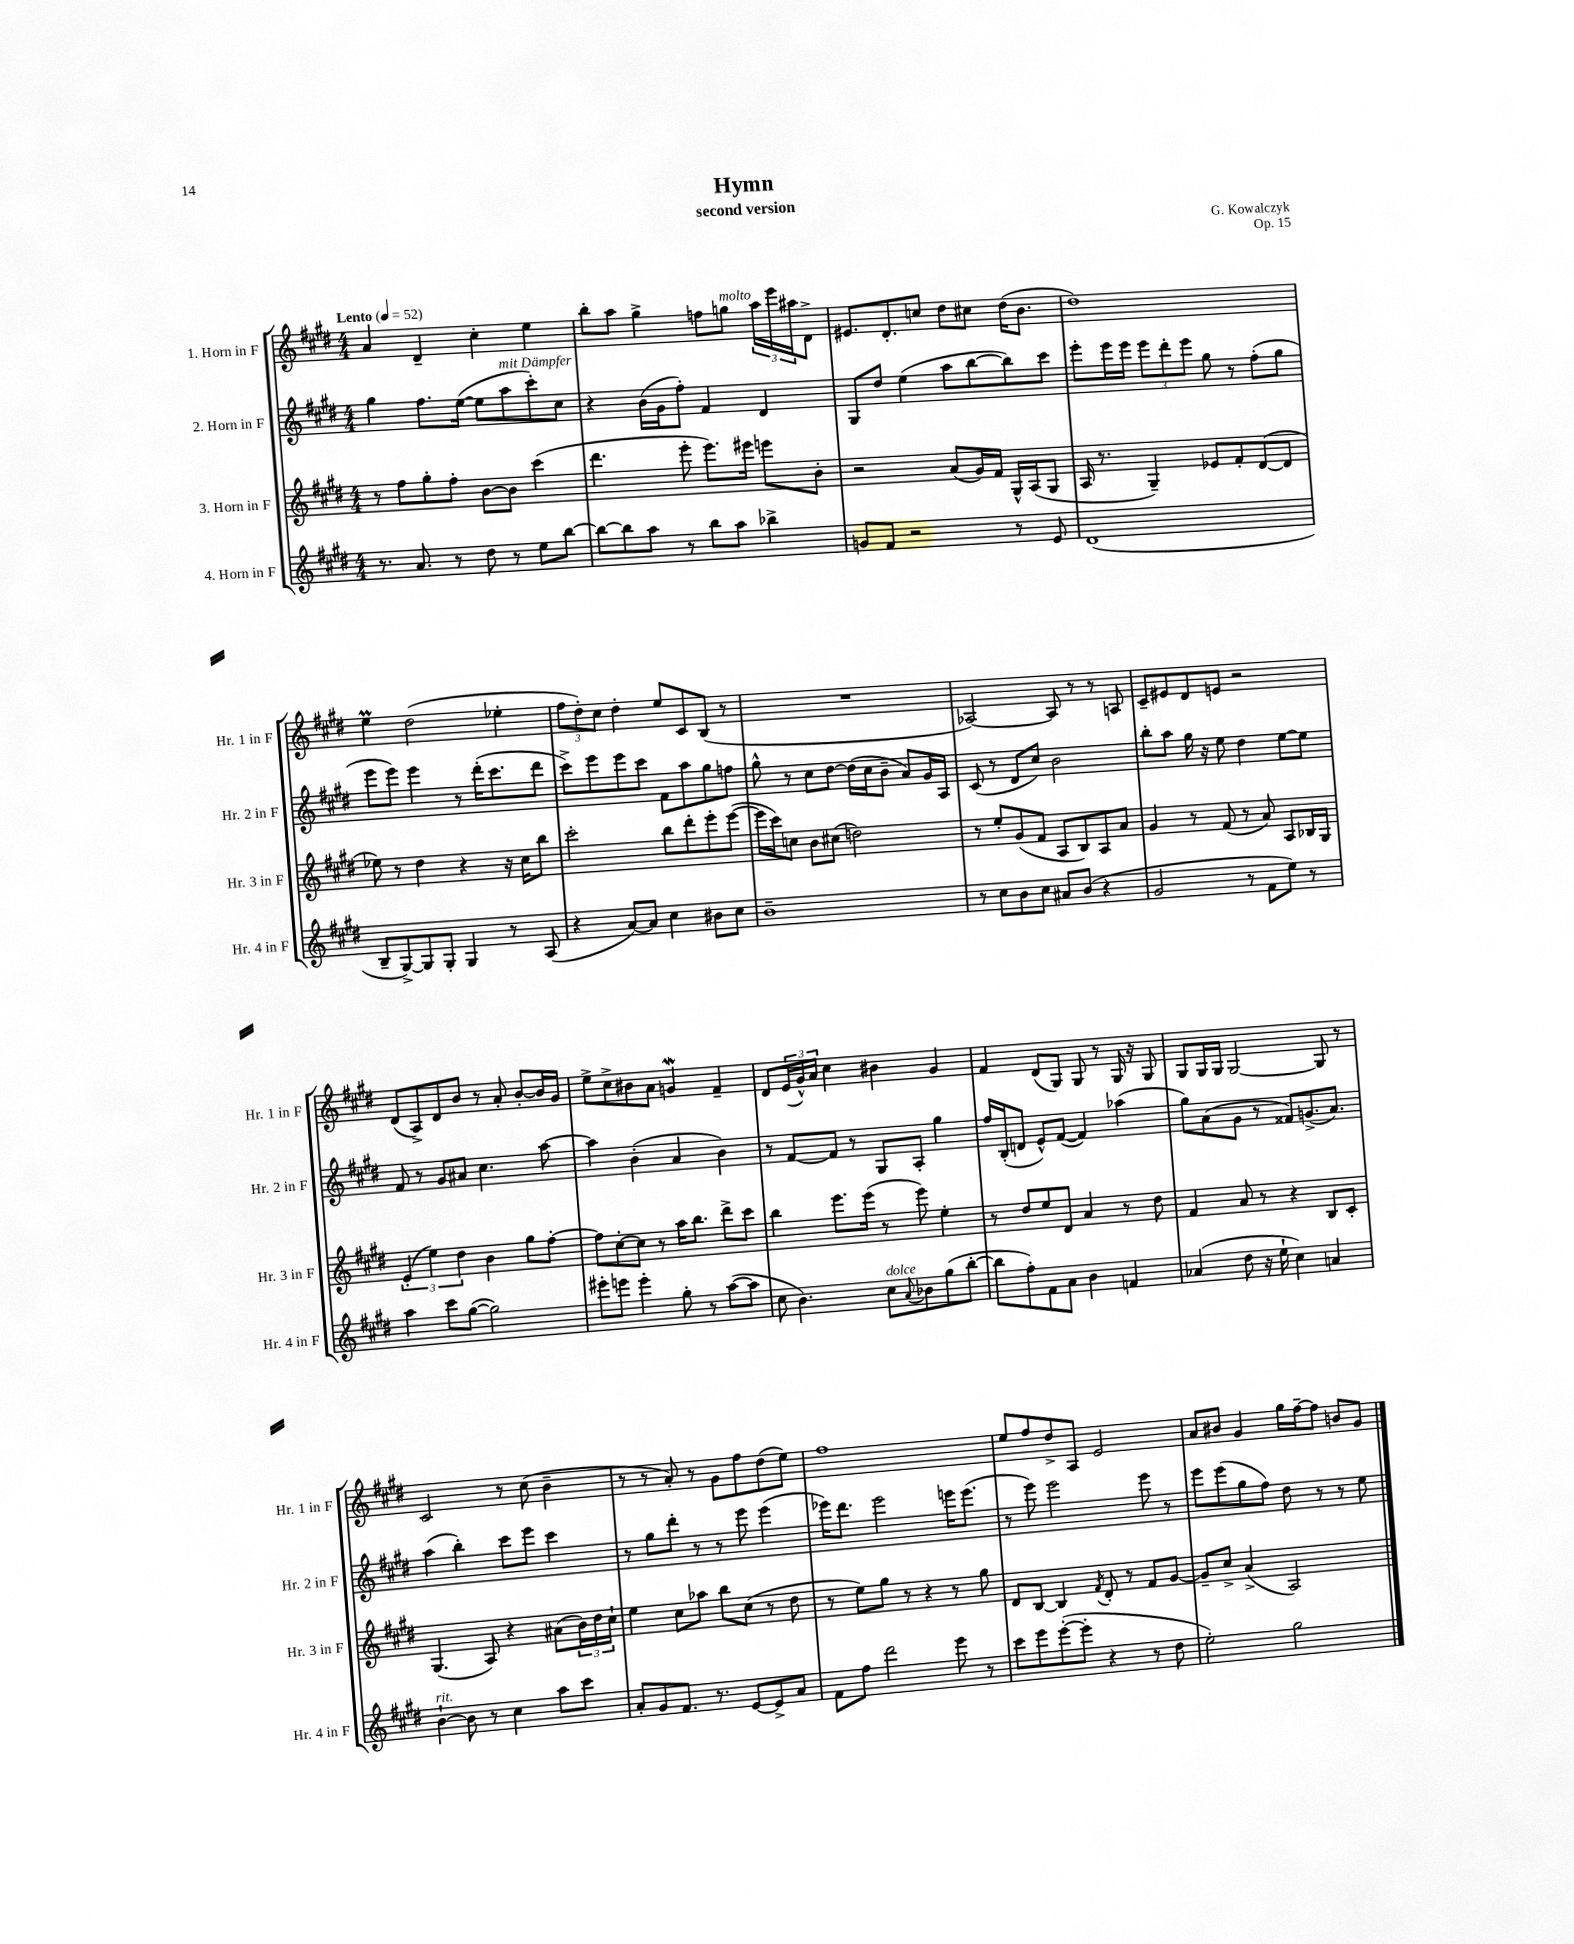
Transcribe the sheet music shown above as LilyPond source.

\header { title = "Hymn" composer = "G. Kowalczyk" subtitle = "second version" opus = "Op. 15" }
<<
\new StaffGroup <<
\new Staff = "s0" \with { instrumentName = "1. Horn in F" shortInstrumentName = "Hr. 1 in F" } {
    \clef treble \key e \major \numericTimeSignature \time 4/4 \tempo "Lento" 4 = 52
    a'4 dis'4-- cis''4-. e''4 |
    b''8-. a''8 gis''4-> f''8 g''8^\markup { \italic "molto" } \tuplet 3/2 { a''16 e'''16 ais''16 } dis'8-> |
    eis'8. dis'8.-. c''8 dis''8 cis''8 dis''16( b'8. |
    dis''1) |
    e''4\prall dis''2( ees''4-. |
    \tuplet 3/2 { fis''8 dis''8-.) cis''8 } dis''4-. e''8 cis'8 b8( r8 |
    R1 |
    aes2~) aes8 r8 r8 a8 |
    cis'8-- eis'8 dis'8 e'8 r2 |
    dis'8( a8->) dis'8 b'8 r8 a'8-. b'8~-. b'16 gis'16 |
    e''8-> cis''8-> bis'8 a'8 g'4\mordent fis'4-- |
    dis'8 \tuplet 3/2 { e'16( gis'16-^) a'16 } cis''4 bis'4 gis'4 |
    fis'4 dis'8( gis8) gis8 r8 gis16 r16 gis8 |
    gis8 gis16 gis16 gis2~ gis8 r8 |
    cis'2 r8 cis''8( b'4-- |
    r8 r8 a'8-.) r8 gis'8 fis''8 dis''8( e''8) |
    fis''1 |
    e''8 fis''8 dis''8-> a8 e'2 |
    a'8 bis'8 gis'4 gis''16 fis''16~-- fis''8 b'8 gis'8 \bar "|." |
}
\new Staff = "s1" \with { instrumentName = "2. Horn in F" shortInstrumentName = "Hr. 2 in F" } {
    \clef treble \key e \major \numericTimeSignature \time 4/4
    gis''4 fis''8. e''16~( e''8 a''8^\markup { \italic "mit Dämpfer" } cis'''8-.) cis''8 |
    r4 b'16( gis'16 fis''8-.) fis'4 dis'4 |
    gis8 dis''8 e''4( a''8 b''8~ b''8) cis'''8 |
    e'''8-. e'''16 e'''16 \tuplet 3/2 { e'''8 dis'''8-. e'''8 } gis''8 r8 fis''8-.( gis''8 |
    e'''8 e'''8) e'''4 r8 dis'''16-.( cis'''8. dis'''8 |
    cis'''8->) e'''8 e'''8 cis'''8 fis'8 a''8 gis''8 f''8 |
    gis''8-^ r8 cis''8 dis''8~ dis''16( cis''16 b'8-- a'8) gis'16 a16 |
    cis'8( r8 dis'8 cis''8) b'2 |
    b''8-. a''8 gis''16 r16 e''8 dis''4 e''8~ e''8 |
    fis'8 r8 gis'8 ais'8 cis''4. a''8~ |
    a''4 b'4-.( a'4 b'4) |
    r8 fis'8~ fis'8 r8 gis8 a8-. gis''4 |
    fis''16 b16-.( d'8 e'8-^) fis'8~( fis'4) aes''4( |
    gis''8) a'8( gis'8 r8 fisis'8) g'8.->( a'8.) |
    a''4( b''4-.) cis'''8 e'''8 cis'''4 |
    r8 gis''8 dis'''8-. r8 r8 e'''8 e'''4( |
    ees'''16) dis'''8. ees'''2 e'''16 e'''8.( |
    r8 e'''8) e'''2 e'''8 r8 |
    e'''8 e'''8( gis''8 fis''8) dis''8 r8 r8 e''8 \bar "|." |
}
\new Staff = "s2" \with { instrumentName = "3. Horn in F" shortInstrumentName = "Hr. 3 in F" } {
    \clef treble \key e \major \numericTimeSignature \time 4/4
    r8 fis''8 gis''8-. fis''8-. b'8~ b'8 cis'''4( |
    dis'''4. e'''8-. e'''8.) eis'''16 e'''8 b'8-. |
    r2 a'8( gis'16) fis'16 gis16-^ a16( gis8 |
    a16 r8. gis4--) ees'8 fis'8-. dis'8~( dis'8 |
    ees''8) r8 dis''4 r4 r16 cis''16 b''8 |
    cis'''2-. b''8 dis'''8-. e'''8-. e'''8~( |
    e'''16 cis'''16) c''8 b'8 cis''8( d''2) |
    r8 e''8-. gis'8( fis'8 a8 b8) a8 a'8 |
    gis'4 r8 fis'8( r8 a'8) a8 bes16 gis16 |
    \tuplet 3/2 { e'4-.( e''4) dis''4 } b'4 gis''8 fis''8~-. |
    fis''8 cis''8~-. cis''8 r8 a''16 b''8. dis'''8-> cis'''8 |
    b''4 e'''8. e'''16( r8 e'''8) e''4-. |
    r8 dis''8 e''8 dis'8 a'4 r8 dis''8 |
    fis'4 a'8 r8 r4 b8 cis'8-. |
    gis4.( a8) r4 ais'8( \tuplet 3/2 { b'16) dis''16 cis''16-! } |
    e''4 cis''8 aes''8 b''8 cis''8( r8 dis''8 |
    r8 e''8) gis''8 r8 r4 r8 gis''8 |
    dis'8 b8~ b4 \acciaccatura { fis'8 } dis'8-. r8 fis'8 gis'8~ |
    gis'8-- cis''8-> a'4->( a2) \bar "|." |
}
\new Staff = "s3" \with { instrumentName = "4. Horn in F" shortInstrumentName = "Hr. 4 in F" } {
    \clef treble \key e \major \numericTimeSignature \time 4/4
    r8. a'8. r8 dis''8 r8 e''8 b''8~ |
    b''8~ b''8 a''8 r8 b''8 a''8 bes''4-> |
    g'8 fis'8 r2 r8 e'8 |
    dis'1( |
    b8-- gis8~->) gis8 gis8-. gis4 r8 a8( |
    r4 a'8~) a'8 cis''4 bis'8 cis''8 |
    b'1-- |
    r8 cis''8 b'8 cis''8 ais'8 b'8( r4 |
    gis'2 r8 fis'8 e''8) r8 |
    a''4 cis'''8 gis''8~( gis''2) |
    eis'''8-. e'''8 e'''4-. gis''8-. r8 a''8~( a''8 |
    cis''8 b'4.) cis''8^\markup { \italic "dolce" } \appoggiatura { a'8 } bes'8 gis''8( b''8~-. |
    b''8 fis''8-.) fis'8 a'8 b'4 f'4 |
    aes'4( dis''8 r16 e''16-! cis''4) a'4 |
    b'4~-!^\markup { \italic "rit." } b'8 r8 cis''4 a''8 cis'''8 |
    a'8-. gis'8 fis'8. r8. e'8~ e'8-> a'8 |
    fis'8 fis''8 dis'''2 e'''8 r8 |
    cis'''8 e'''8 e'''8~-.( e'''8-. r4 r8 dis''8 |
    e''2-.) gis''2 \bar "|." |
}
>>
>>
\layout { \context { \Score \remove "Bar_number_engraver" } }
